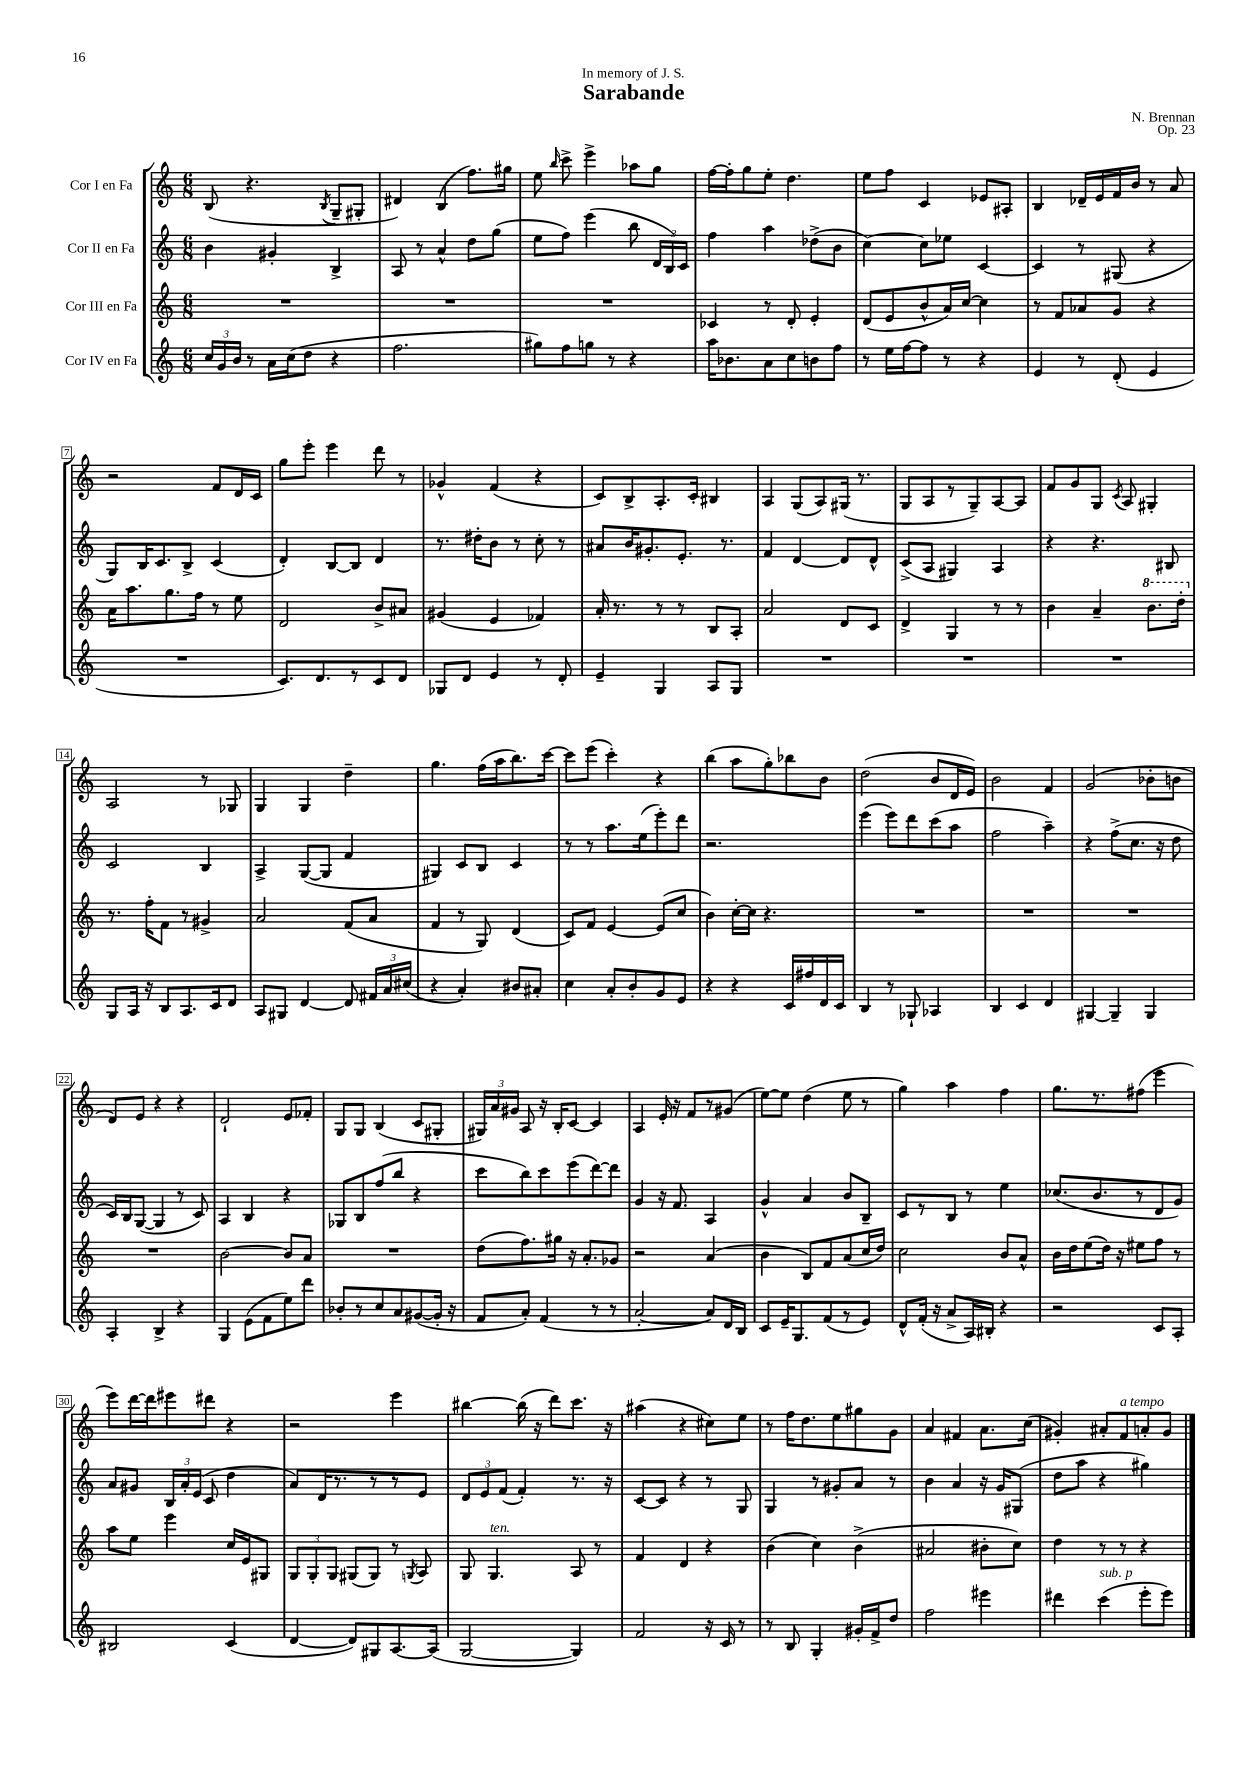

**kern	**kern	**kern	**kern
*staff4	*staff3	*staff2	*staff1
*clefG2	*clefG2	*clefG2	*clefG2
*k[]	*k[]	*k[]	*k[]
*M6/8	*M6/8	*M6/8	*M6/8
24cc	2.r	4b	(8B
24g	.	.	.
24b	.	.	.
8r	.	.	4.r
16a	.	4g#'	.
(16cc	.	.	.
8dd	.	.	.
.	.	.	8qB
4r	.	4B^	8G~
.	.	.	8G#'
=	=	=	=
2.ff	2.r	8A	4d#)
.	.	8r	.
.	.	4a^^	(4B
.	.	8dd	8.ff)
.	.	(8gg	.
.	.	.	16gg#
=	=	=	=
8gg#)	2.r	8ee	8ee
.	.	.	16qqbb
8ff	.	8ff)	8ccc^
8gg	.	(4eee	4eee^
8r	.	.	.
4r	.	8bb	8aa-
.	.	24d	8gg
.	.	24B)	.
.	.	24c	.
=	=	=	=
16aa	4c-	4ff	[16ff
8.b-	.	.	16ff']
.	.	.	8gg
8a	8r	4aa	8ee'
8cc	8d'	.	4.dd
8b	4e'	(8dd-^	.
8ff	.	8b	.
=	=	=	=
8r	(8d	[4cc)	8ee
16ee	8e	.	8ff
[16ff	.	.	.
8ff]	8b^^	8cc]	4c
8r	16a)	8ee-	.
.	[16cc	.	.
4r	4cc]	[4c	8e-
.	.	.	8A#'
=	=	=	=
4e	8r	4c]	4B
.	8f	.	.
8r	8a-	8r	16d-~
.	.	.	16e
(8d'	8g	(8G#	16f
.	.	.	16b
4e	4r	4r	8r
.	.	.	8a
=	=	=	=
2.r	16a	8G)	2r
.	8.aa	.	.
.	.	16B	.
.	.	8.c	.
.	8.gg	.	.
.	.	8B^	.
.	16ff	.	.
.	8r	(4c	8f
.	8ee	.	16d
.	.	.	16c
=	=	=	=
8.c)	2d	4d')	8gg
.	.	.	8eee'
8.d	.	.	.
.	.	[8B	4eee
8r	.	8B]	.
8c	8b^	4d	8ddd
8d	8a#	.	8r
=	=	=	=
8G-	(4g#	8.r	4g-^^
8d	.	.	.
.	.	16dd#'	.
4e	4e	8b	(4f
.	.	8r	.
8r	4f-)	8cc'	4r
8d'	.	8r	.
=	=	=	=
4e~	16a'	8a#	8c)
.	8.r	.	.
.	.	16b	8B^
.	.	8.g#'	.
4G	8r	.	8.A'
.	8r	8.e'	.
.	.	.	16c'
8A	8B	.	4B#
.	.	8.r	.
8G	8A'	.	.
=	=	=	=
2.r	2a	4f	4A
.	.	[4d	(8G
.	.	.	8A)
.	8d	8d]	(16G#
.	.	.	8.r
.	8c	8d^^	.
=	=	=	=
2.r	4d^	(8c^	8G
.	.	8A	8A
.	4G	4G#)	8r
.	.	.	8G~)
.	8r	4A	[8A
.	8r	.	8A]
=	=	=	=
2.r	4b	4r	8f
.	.	.	8g
.	4a~	4.r	8G
.	.	.	8qc
.	.	.	8A
.	8.bb	.	4G#'
.	.	8B#	.
.	16ddd'	.	.
=	=	=	=
8G	8.r	2c	2A
16A	.	.	.
16r	16ff'	.	.
8B	8f	.	.
8.A	8r	.	.
.	4g#^	4B	8r
16c	.	.	.
8d	.	.	8G-
=	=	=	=
8A	2a	4A^	4G
8G#	.	.	.
[4d	.	([8G	4G
.	.	8G]	.
8d]	(8f	4f	4dd~
24f#	8a	.	.
24a	.	.	.
(24cc#	.	.	.
=	=	=	=
4r	4f	4G#)	4.gg
4a')	8r	8c	.
.	8G)	8B	(16ff
.	.	.	16aa
8b#	(4d	4c	8.bb)
8a#'	.	.	.
.	.	.	[16ccc
=	=	=	=
4cc	8c)	8r	8ccc]
.	8f	8r	(8eee
8a'	[4e	8.aa	4ccc')
8b'	.	.	.
.	.	(16ee	.
8g	(8e]	8eee')	4r
8e	8cc	8ddd	.
=	=	=	=
4r	4b)	2.r	(4bb
4r	[16cc'	.	8aa
.	16cc]	.	.
.	4.r	.	8gg')
16c	.	.	8bb-
16ff#	.	.	.
16d	.	.	8b
16c	.	.	.
=	=	=	=
4B	2.r	(4eee	(2dd
8r	.	8eee)	.
8G-`	.	8ddd	.
4A-	.	(8ccc	8b
.	.	8aa	16d
.	.	.	16e)
=	=	=	=
4B	2.r	2ff	2b
4c	.	.	.
4d	.	4aa~)	4f
=	=	=	=
[4G#	2.r	4r	(2g
4G#~]	.	(8ff^	.
.	.	8.cc	.
4G#	.	.	8b-'
.	.	16r	.
.	.	8dd	8b
=	=	=	=
4A'	2.r	16c)	8d)
.	.	16B	.
.	.	([8G	8e
4B^	.	4G]	4r
4r	.	8r	4r
.	.	8c)	.
=	=	=	=
4G	[2b	4A	2d`
(8e	.	4B	.
8f	.	.	.
8ee)	8b]	4r	8e
8ddd	8a	.	8f-'
=	=	=	=
8b-'	2.r	8G-	8G
8r	.	8B	8G
8cc	.	(8ff	(4B
8a	.	8bb	.
([8g#	.	4r	8c
16g#']	.	.	8G#'
16r	.	.	.
=	=	=	=
8f	(8dd	8ccc	24G#)
.	.	.	24a
.	.	.	24g#
8a')	8.ff)	8bb)	8A
(4f	.	8ccc	16r
.	16gg#	.	16B'
.	16r	(8eee	[8c
.	8.a'	.	.
8r	.	[8ddd)	4c]
8r	8g-	8ddd]	.
=	=	=	=
[2a'	2r	4g	4A
.	.	16r	16e'
.	.	8.f	16r
.	.	.	8f
8a])	(4a	4A	8r
16d	.	.	(8g#
16B	.	.	.
=	=	=	=
8c	4b	4g^^	[8ee)
16e~	.	.	8ee]
8.G	.	.	.
.	8B)	4a	(4dd
(8f	8f	.	.
8r	(8a	8b	8ee
8e)	16cc	8B~	8r
.	16dd)	.	.
=	=	=	=
8d^^	2cc	8c	4gg)
(16f'	.	8r	.
16r	.	.	.
8a^	.	8B	4aa
16A)	.	8r	.
16B#'	.	.	.
4r	8b	4ee	4ff
.	8a^^	.	.
=	=	=	=
2r	16b	(8.cc-	8.gg
.	16dd	.	.
.	(8ee	.	.
.	.	8.b	8.r
.	16dd)	.	.
.	16r	.	.
.	8ee#	8r	(8ff#
8c	8ff	8d	4eee
8A'	8r	8g)	.
=	=	=	=
2B#	8aa	8a	8eee)
.	8ee	8g#	[16ddd
.	.	.	16ddd]
.	4eee	24B	8eee#
.	.	24a'	.
.	.	(24e	.
.	.	8c	8ddd#
(4c	16cc	4dd	4r
.	16e	.	.
.	8G#	.	.
=	=	=	=
[4d	12G	8a)	2r
.	12G'	.	.
.	.	16d	.
.	12G	.	.
.	.	8.r	.
8d])	(8G#	.	.
8G#	8G#)	8r	.
[8.A	8r	8r	4eee
.	8qG	.	.
.	8A	8e	.
(16A]	.	.	.
=	=	=	=
[2G	8G	12d	[4bb#
.	.	12e	.
.	4.G	.	.
.	.	(12f	.
.	.	4f')	(16bb#]
.	.	.	16r
.	.	.	8ddd)
4G])	8A	8.r	8.ccc
.	8r	.	.
.	.	16r	16r
=	=	=	=
2f	4f	[8c	(4aa#
.	.	8c]	.
.	4d	4r	4r
16r	4r	8r	8cc#)
16c	.	.	.
8r	.	8G	8ee
=	=	=	=
8r	(4b	4G	8r
8B	.	.	16ff
.	.	.	8.dd
4G'	4cc)	8r	.
.	.	8g#'	8ee
16g#'	(4b^	8a	8gg#
16f^	.	.	.
8dd	.	8r	8g
=	=	=	=
2ff	2a#	4b	4a
.	.	4a	4f#
4eee#	8b#'	16r	8.a
.	.	16g	.
.	8cc)	(8G#	.
.	.	.	(16cc
=	=	=	=
4ddd#	4dd	8dd	4g#')
.	.	8aa	.
(4ccc	8r	4r	8a#'
.	8r	.	8f
8eee'	4r	4gg#)	8a'
8eee)	.	.	8g#
==	==	==	==
*-	*-	*-	*-
